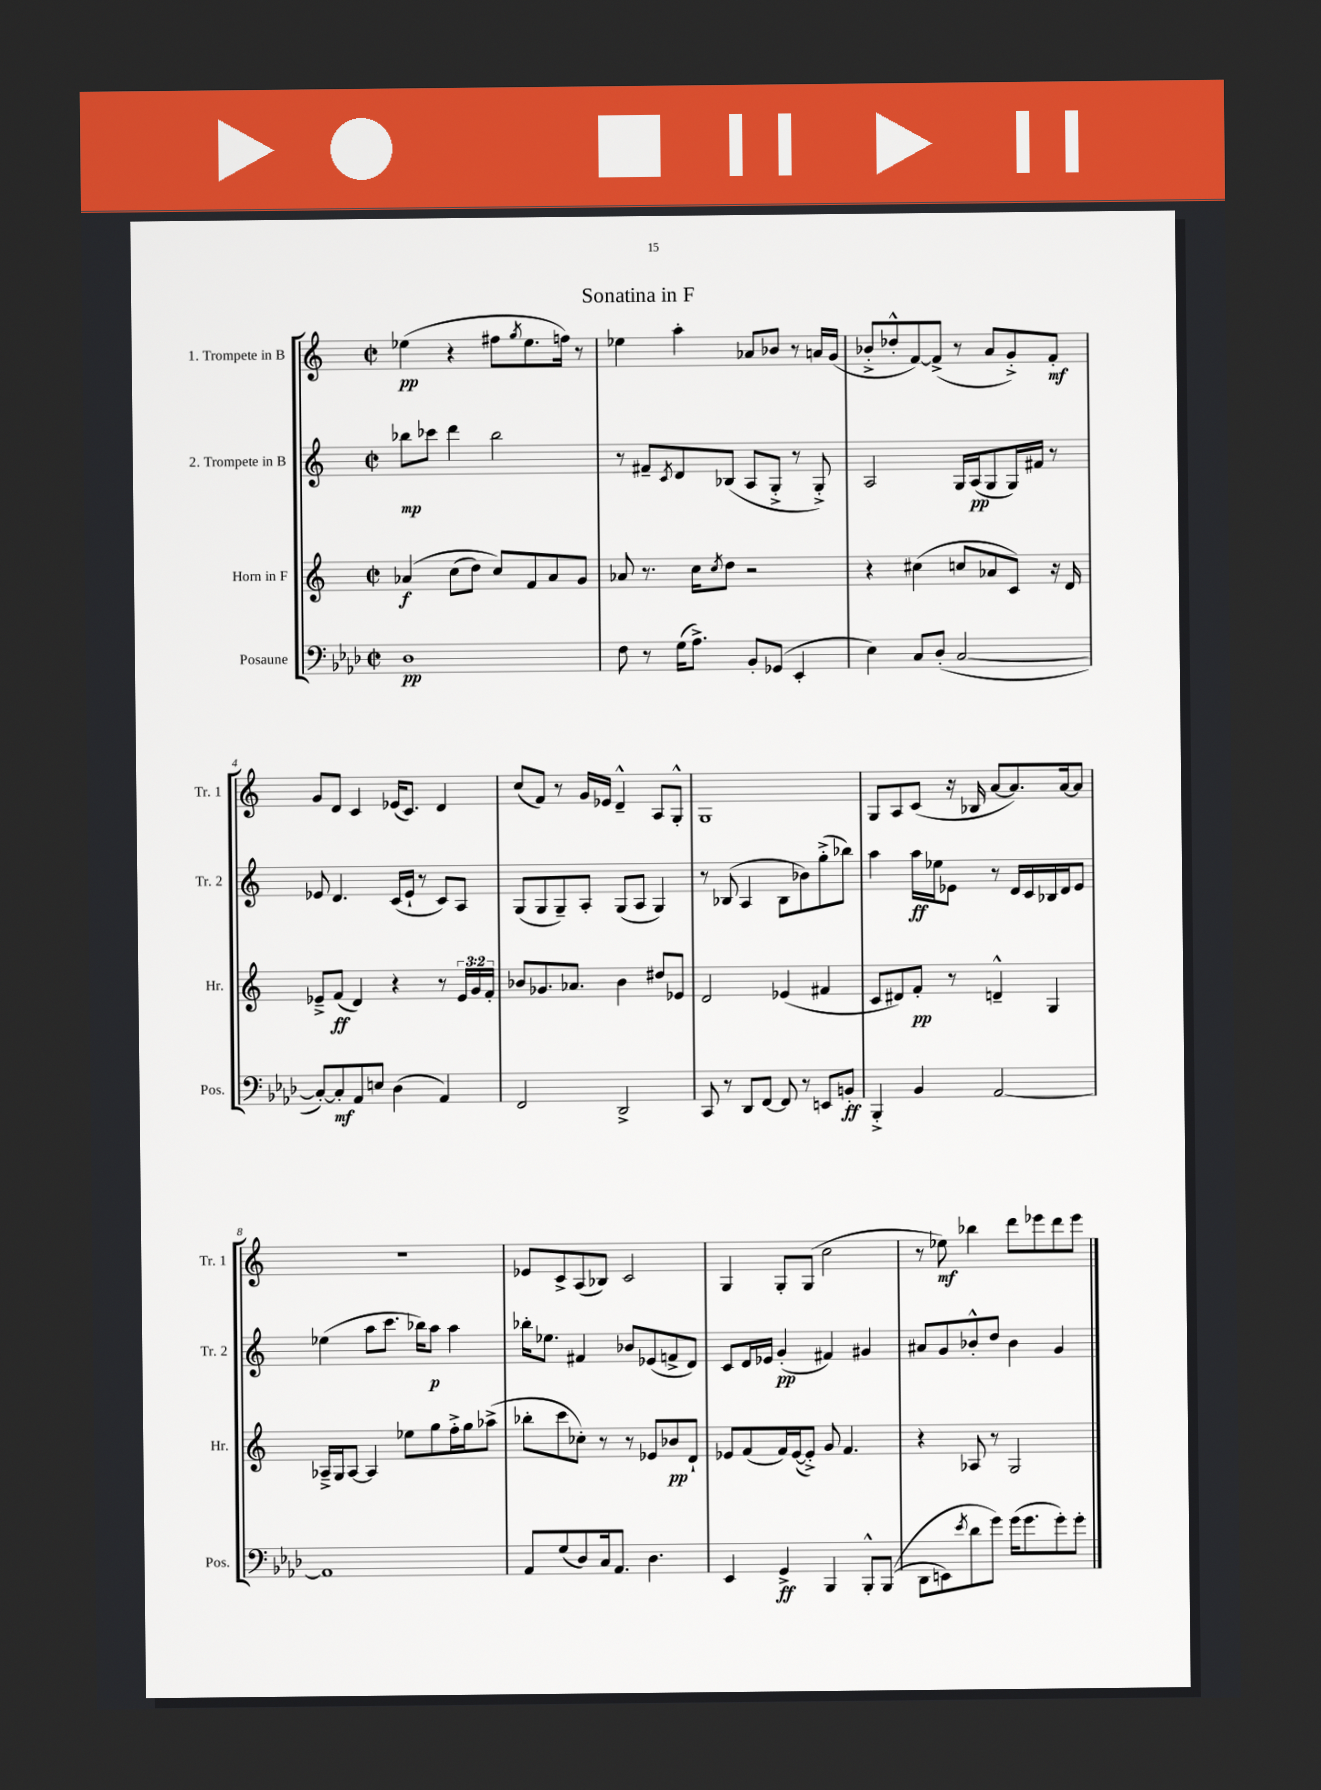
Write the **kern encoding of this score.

**kern	**dynam	**kern	**dynam	**kern	**dynam	**kern	**dynam
*part4	*part4	*part3	*part3	*part2	*part2	*part1	*part1
*staff4	*staff4	*staff3	*staff3	*staff2	*staff2	*staff1	*staff1
*I"Posaune	*	*I"Horn in F	*	*I"2. Trompete in B	*	*I"1. Trompete in B	*
*I'Pos.	*	*I'Hr.	*	*I'Tr. 2	*	*I'Tr. 1	*
*clefF4	*	*clefG2	*	*clefG2	*	*clefG2	*
*k[b-e-a-d-]	*	*k[]	*	*k[]	*	*k[]	*
*M2/2	*	*M2/2	*	*M2/2	*	*M2/2	*
*met(c|)	*	*met(c|)	*	*met(c|)	*	*met(c|)	*
=1	=1	=1	=1	=1	=1	=1	=1
1D-	pp	(4a-X/	f	8bb-X\L	mp	(4ee-X\	pp
.	.	.	.	8ccc-X\J	.	.	.
.	.	(8cc\L	.	4ddd\	.	4r	.
.	.	8dd\J)	.	.	.	.	.
.	.	8cc/L)	.	2bb-\	.	8ff#X\L	.
.	.	.	.	.	.	8qgg/	.
.	.	8f/	.	.	.	8.ee-\	.
.	.	8a-/	.	.	.	.	.
.	.	.	.	.	.	16ffn\Jk)	.
.	.	8g/J	.	.	.	8r	.
=2	=2	=2	=2	=2	=2	=2	=2
8F\	.	8a-X/	.	8r	.	4ee-X\	.
8r	.	8.r	.	8f#X~/L	.	.	.
.	.	.	.	8qc/	.	.	.
(16G\KL	.	.	.	8d/	.	4aa'\	.
8.A-^\J)	.	16cc\KL	.	.	.	.	.
.	.	8qcc/	.	.	.	.	.
.	.	8dd\J	.	(8B-X/J	.	.	.
8BB-'/L	.	2r	.	8A/L	.	8a-X/L	.
(8GG-X/J	.	.	.	8G'^/J	.	8b-X/J	.
4EE-'/	.	.	.	8r	.	8r	.
.	.	.	.	8G'^/)	.	16an/LL	.
.	.	.	.	.	.	(16g/JJ	.
=3	=3	=3	=3	=3	=3	=3	=3
4E-\)	.	4r	.	2A/	.	8b-X'^/L	.
.	.	.	.	.	.	8dd-X'^^/	.
8C/L	.	(4cc#X\	.	.	.	[8f/)	.
(8D-'/J	.	.	.	.	.	(8f^/J]	.
[2C/	.	8ccn/L	.	16G/LL	.	8r	.
.	.	.	.	(16A/J	pp	.	.
.	.	8a-X/	.	8G/	.	8a/L	.
.	.	8c/J)	.	16G/L)	.	8g'^/)	.
.	.	.	.	16f#X/JJ	.	.	.
.	.	16r	.	8r	.	8f'/J	mf
.	.	16d/	.	.	.	.	.
!!LO:LB:g=z
=4	=4	=4	=4	=4	=4	=4	=4
8C'/L_)	.	8e-X~^/L	.	8e-X/	.	8g/L	.
8C'/]	mf	(8f/J	ff	4.d/	.	8d/J	.
8AA-/	.	4d/)	.	.	.	4c/	.
8En/J	.	.	.	.	.	.	.
(4D-\	.	4r	.	(16c/LL	.	(16e-X/KL	.
.	.	.	.	16e-`/JJ	.	8.c/J)	.
.	.	.	.	8r	.	.	.
4AA-/)	.	8r	.	8c/L)	.	4d/	.
.	.	24e-/LL	.	8A/J	.	.	.
.	.	24g/	.	.	.	.	.
.	.	24f'/JJ	.	.	.	.	.
=5	=5	=5	=5	=5	=5	=5	=5
2FF/	.	8b-X/L	.	(8G/L	.	(8cc/L	.
.	.	8.g-X/	.	8G/	.	8f/J)	.
.	.	.	.	8G~/)	.	8r	.
.	.	8.a-X/J	.	.	.	.	.
.	.	.	.	8A'/J	.	16g/LL	.
.	.	.	.	.	.	16e-X/JJ	.
2DD-^/	.	4b-\	.	(8G/L	.	4d~^^/	.
.	.	.	.	8A/J	.	.	.
.	.	8dd#X/L	.	4G/)	.	8A/L	.
.	.	8e-X/J	.	.	.	8G'^^/J	.
=6	=6	=6	=6	=6	=6	=6	=6
8CC/	.	2d/	.	8r	.	1G	.
8r	.	.	.	(8B-X/	.	.	.
8DD-/L	.	.	.	4A/	.	.	.
[8FF/J	.	.	.	.	.	.	.
8FF/]	.	(4e-X/	.	8B-\L	.	.	.
8r	.	.	.	8b-X\)	.	.	.
8EEn/L	.	4f#X/	.	(8gg'^\	.	.	.
8BBn'/J	ff	.	.	8bb-X\J)	.	.	.
=7	=7	=7	=7	=7	=7	=7	=7
4BBB-'^/	.	8c/L	.	4aa\	.	8G/L	.
.	.	8d#X/)	.	.	.	8A/	.
4BB-/	.	8f'/J	pp	16aa\LL	ff	(8c/J	.
.	.	.	.	16ee-X\J	.	.	.
.	.	8r	.	8e-X\J	.	16r	.
.	.	.	.	.	.	16B-X/	.
[2AA-/	.	4dn~^^/	.	8r	.	[8a/L	.
.	.	.	.	16d/LL	.	8.a/])	.
.	.	.	.	16c/	.	.	.
.	.	4G/	.	16B-X/	.	.	.
.	.	.	.	16d/J	.	[16a/k	.
.	.	.	.	8e-/J	.	8a/J]	.
!!LO:LB:g=z
=8	=8	=8	=8	=8	=8	=8	=8
1AA-]	.	16A-X~^/LL	.	(4ee-X\	.	1r	.
.	.	16G/J	.	.	.	.	.
.	.	[8A-/J	.	.	.	.	.
.	.	4A-/]	.	8aa\L	.	.	.
.	.	.	.	8.ccc\J	.	.	.
.	.	8ee-X\L	.	.	.	.	.
.	.	.	.	16bb-X\KL)	.	.	.
.	.	8gg\	.	8aa\J	p	.	.
.	.	16ff'^\L	.	4aa\	.	.	.
.	.	16gg\J	.	.	.	.	.
.	.	(8aa-X^\J	.	.	.	.	.
=9	=9	=9	=9	=9	=9	=9	=9
8AA-/L	.	8bb-X'\L	.	16bb-X'\KL	.	8e-X/L	.
.	.	.	.	8.ee-X\J	.	.	.
(8G/	.	8ccc\	.	.	.	8c^/	.
8D-/)	.	8cc-X'\J)	.	4f#X/	.	(8A/	.
16C/k	.	8r	.	.	.	8B-X/J)	.
8.AA-/J	.	.	.	.	.	.	.
.	.	8r	.	8b-X/L	.	2c/	.
4.D-\	.	8e-X/L	.	(8e-X/	.	.	.
.	.	8b-X/	pp	8fn^/	.	.	.
.	.	8d`/J	.	8d/J)	.	.	.
=10	=10	=10	=10	=10	=10	=10	=10
4EE-/	.	8e-X/L	.	8c/L	.	4G/	.
.	.	(8f/	.	16d/L	.	.	.
.	.	.	.	16e-X/JJ	.	.	.
4GG^/	ff	16f/L)	.	(4g'/	pp	8G'/L	.
.	.	([16e-/J	.	.	.	.	.
.	.	8e-'^/J])	.	.	.	(8G/J	.
4BBB-/	.	8g/	.	4f#X/)	.	2cc\	.
.	.	4.f/	.	.	.	.	.
8BBB-'^^/L	.	.	.	4g#X/	.	.	.
((8BBB-/J	.	.	.	.	.	.	.
=11	=11	=11	=11	=11	=11	=11	=11
8DD-\L	.	4r	.	8a#X/L	.	8r	.
8EEn\)	.	.	.	8g/	.	8ee-X\)	mf
8qe-/	.	.	.	.	.	.	.
8d-\	.	8A-X/	.	8b-X'^^/	.	4bb-X\	.
8g\J)	.	8r	.	8dd/J	.	.	.
(16g\KL	.	2G/	.	4b-\	.	8ddd\L	.
8.g\	.	.	.	.	.	.	.
.	.	.	.	.	.	8eee-X\	.
8g'\)	.	.	.	4g/	.	8ddd\	.
8g'\J	.	.	.	.	.	8eee-\J	.
==	==	==	==	==	==	==	==
*-	*-	*-	*-	*-	*-	*-	*-
